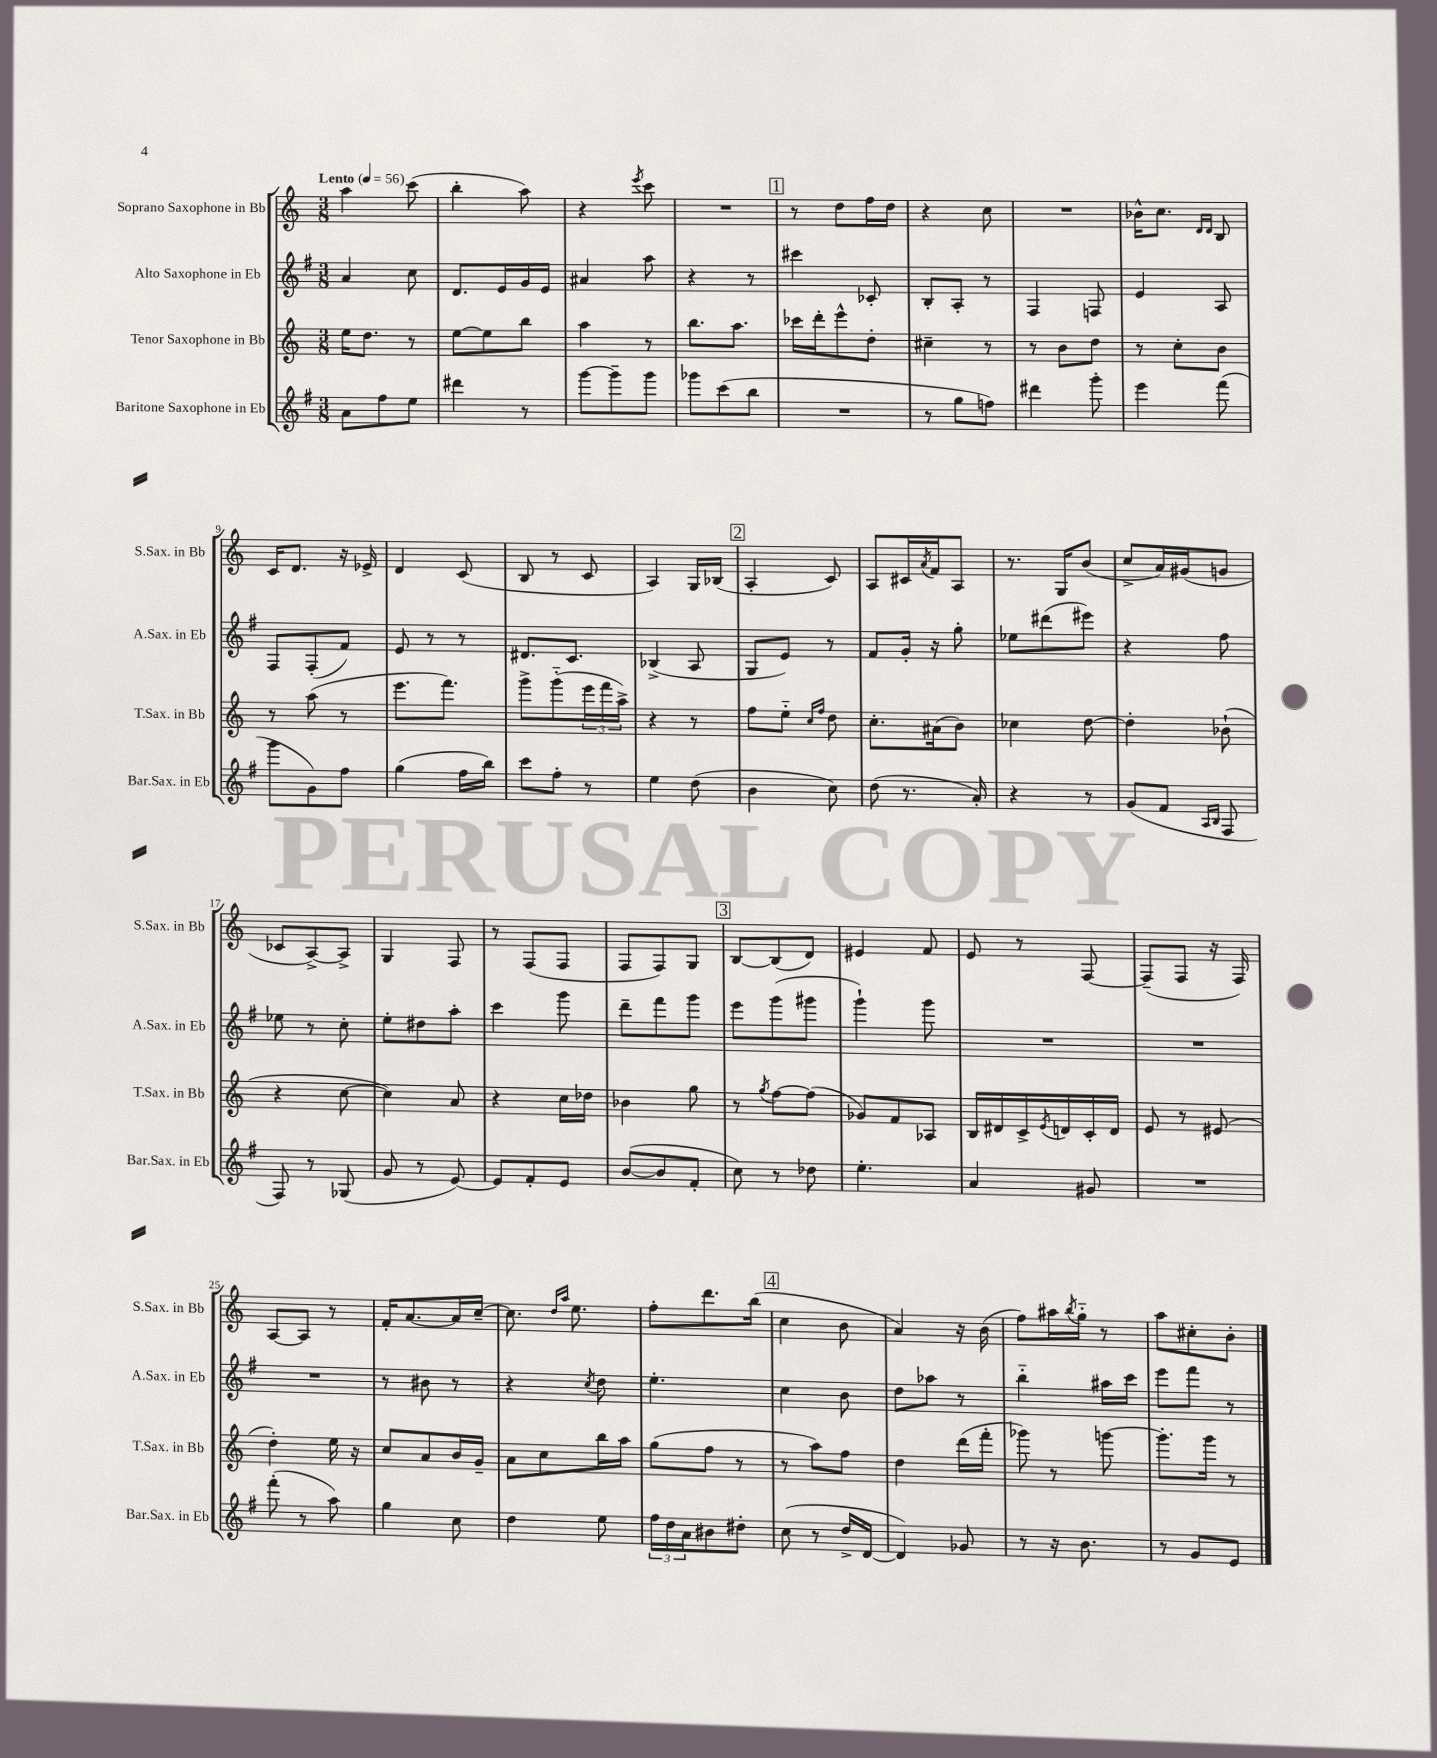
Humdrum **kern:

**kern	**kern	**kern	**kern
*part4	*part3	*part2	*part1
*staff4	*staff3	*staff2	*staff1
*I"Baritone Saxophone in Eb	*I"Tenor Saxophone in Bb	*I"Alto Saxophone in Eb	*I"Soprano Saxophone in Bb
*I'Bar.Sax. in Eb	*I'T.Sax. in Bb	*I'A.Sax. in Eb	*I'S.Sax. in Bb
*clefG2	*clefG2	*clefG2	*clefG2
*k[f#]	*k[]	*k[f#]	*k[]
*M3/8	*M3/8	*M3/8	*M3/8
*MM56	*MM56	*MM56	*MM56
=1	=1	=1	=1
!	!	!	!LO:TX:a:B:t=Lento
8a\L	16ee\KL	4a/	4aa\
.	8.dd\J	.	.
8ff#\	.	.	.
8ee\J	8r	8cc\	(8ccc\
=2	=2	=2	=2
4ddd#X\	[8ee\L	8.d/L	4bb'\
.	8ee\]	.	.
.	.	16e/L	.
8r	8bb\J	16g/	8aa\)
.	.	16e/JJ	.
=3	=3	=3	=3
[8ggg\L	4aa\	4a#X/	4r
8ggg~\]	.	.	.
.	.	.	8qeee/
8ggg\J	8r	8aa\	8ccc\
=4	=4	=4	=4
8ggg-X\L	8.bb\L	4r	4.r
(8ccc\	.	.	.
.	8.aa\J	.	.
8bb\J	.	8r	.
!!LO:REH:place=s1:t=1
=5	=5	=5	=5
4.r	16ccc-X\LL	4ccc#X\	8r
.	16ddd'\J	.	.
.	8eee^^\	.	8dd\L
.	8dd'\J	8c-X'/	16ff\L
.	.	.	16dd\JJ
=6	=6	=6	=6
8r	4cc#X~\	8B'/L	4r
8gg\L	.	8A'/J	.
8ffn\J)	8r	8r	8cc\
=7	=7	=7	=7
4ddd#X\	8r	4F#/	4.r
.	8b\L	.	.
8ggg'\	8dd\J	8Fn/	.
=8	=8	=8	=8
4eee\	8r	4e/	16b-X^^\KL
.	.	.	8.cc\J
.	8cc'\L	.	.
.	.	.	16qqd/LL
.	.	.	16qqd/JJ
(8fff#\	8b\J	8A/	8B/
!!LO:LB:g=z
=9	=9	=9	=9
8ggg\L	8r	8F#/L	16c/KL
.	.	.	8.d/J
8g\)	(8aa\	(8F#'/	.
8ff#\J	8r	8f#/J)	16r
.	.	.	16e-X^/
=10	=10	=10	=10
(4gg\	8.eee\L	8e/	4d/
.	.	8r	.
.	8.fff\J)	.	.
16ff#\LL	.	8r	(8c/
16bb\JJ)	.	.	.
=11	=11	=11	=11
8ccc\L	8ggg^\L	8.d#X/L	8B/
8ff#'\J	(8ggg\	.	8r
.	.	8.c/J	.
8r	24eee\L	.	8c/
.	24fff\	.	.
.	24aa^\JJ)	.	.
=12	=12	=12	=12
4ee\	4r	(4B-X^/	4A/)
(8dd\	8r	8A/	16G/LL
.	.	.	(16B-X/JJ
!!LO:REH:place=s1:t=2
=13	=13	=13	=13
4b\	8ff\L	8G/L	4A'/
.	8ee\J	8e/J)	.
.	16qqcc/LL	.	.
.	16qqff/JJ	.	.
8cc\)	8dd\	8r	8c/)
=14	=14	=14	=14
(8dd\	8.cc'\L	8f#/L	8A/L
8.r	.	16g'/Jk	16c#X/L
.	.	.	8qa/
.	(16a#X\k	16r	16f/J
.	8b\J)	8gg'\	8A/J
16a'/)	.	.	.
=15	=15	=15	=15
4r	4cc-X\	8ee-X\L	8.r
.	.	(8ddd#X\	.
.	.	.	16G/KL
8r	[8dd\	8eee#X\J)	(8b/J
=16	=16	=16	=16
(8g/L	4dd'\]	4r	8cc^/L
8f#/J	.	.	16a/L)
.	.	.	(16g#X/J
16qqA/LL	.	.	.
16qqB/JJ	.	.	.
8F#/	(8b-X`\	8ff#\	8gn/J
!!LO:LB:g=z
=17	=17	=17	=17
8F#/)	4r	8ee-X\	8c-X/L
8r	.	8r	[8A^/)
(8G-X/	[8cc\	8cc'\	8A^/J]
=18	=18	=18	=18
8g/	4cc\])	8ee'\L	4G/
8r	.	8dd#X\	.
[8e/)	8a/	8aa'\J	8F/
=19	=19	=19	=19
8e/L]	4r	4ccc\	8r
8f#'/	.	.	(8F/L
8e/J	16cc\LL	8ggg\	8F/J
.	16dd-X\JJ	.	.
=20	=20	=20	=20
([8b/L	4b-X\	8ddd~\L	8F/L
8b/]	.	8fff#\	8F/)
8f#'/J	8gg\	8ggg\J	8G/J
!!LO:REH:place=s1:t=3
=21	=21	=21	=21
8cc\)	8r	8eee\L	[8B/L
.	8qgg/	.	.
8r	[8ff\L	(8ggg\	(8B/]
8dd-X\	(8ff\J]	8ggg#X\J	8d/J)
=22	=22	=22	=22
4.ee'\	8g-X/L)	4ggg`\)	4e#X/
.	8f/	.	.
.	8A-X/J	8ggg\	8f/
=23	=23	=23	=23
4a/	16B/LL	4.r	8e/
.	16d#X/	.	.
.	16c^/	.	8r
.	8qe/	.	.
.	16dn/	.	.
8g#X/	16c'/	.	[8F/
.	16d/JJ	.	.
=24	=24	=24	=24
4.r	8e/	4.r	(8F~/L]
.	8r	.	8F/J
.	(8e#X/	.	16r
.	.	.	16F/)
!!LO:LB:g=z
=25	=25	=25	=25
(8fff#'\	4dd'\)	4.r	[8A/L
8r	.	.	8A/J]
8aa\)	16ee\	.	8r
.	16r	.	.
=26	=26	=26	=26
4gg\	8cc/L	8r	16f'/KL
.	.	.	[8.a/
.	8a/	8b#X\	.
8cc\	16b/L	8r	16a/L]
.	16g~/JJ	.	[16cc~/JJ
=27	=27	=27	=27
4dd\	8a\L	4r	8.cc\]
.	8cc\	.	.
.	.	.	16qqdd/LL
.	.	.	16qqaa/JJ
.	.	.	8.ee\
.	.	8qcc/	.
8ee\	16bb\L	8dd\	.
.	16aa\JJ	.	.
=28	=28	=28	=28
24ff#\LL	(8gg\L	4.ee'\	8ff'\L
24dd\	.	.	.
24a\J	.	.	.
8b#X\	8ff\J	.	8.ddd\
8dd#X'\J	8r	.	.
.	.	.	(16bb\Jk
!!LO:REH:place=s1:t=4
=29	=29	=29	=29
(8cc\	8r	4cc\	4cc\
8r	8aa\L)	.	.
16dd^/LL	8ff\J	8b\	8b\
[16d/JJ	.	.	.
=30	=30	=30	=30
4d/])	4dd\	8dd\L	4a/)
.	.	8aa-X\J	.
8g-X/	(16ddd\LL	8r	16r
.	16fff'\JJ	.	(16b\
=31	=31	=31	=31
8r	8ggg-X\)	4bb\	8ff\L)
16r	8r	.	16aa#X\L
.	.	.	8qbb/
8.b\	.	.	16gg\JJ
.	[8gggn\	16aa#X\LL	8r
.	.	16ccc\JJ	.
=32	=32	=32	=32
8r	8.ggg'\L]	8eee\L	8aa\L
8g/L	.	8fff#\J	8cc#X'\
.	16ggg\Jk	.	.
8e/J	8r	8r	8b'\J
==	==	==	==
*-	*-	*-	*-
